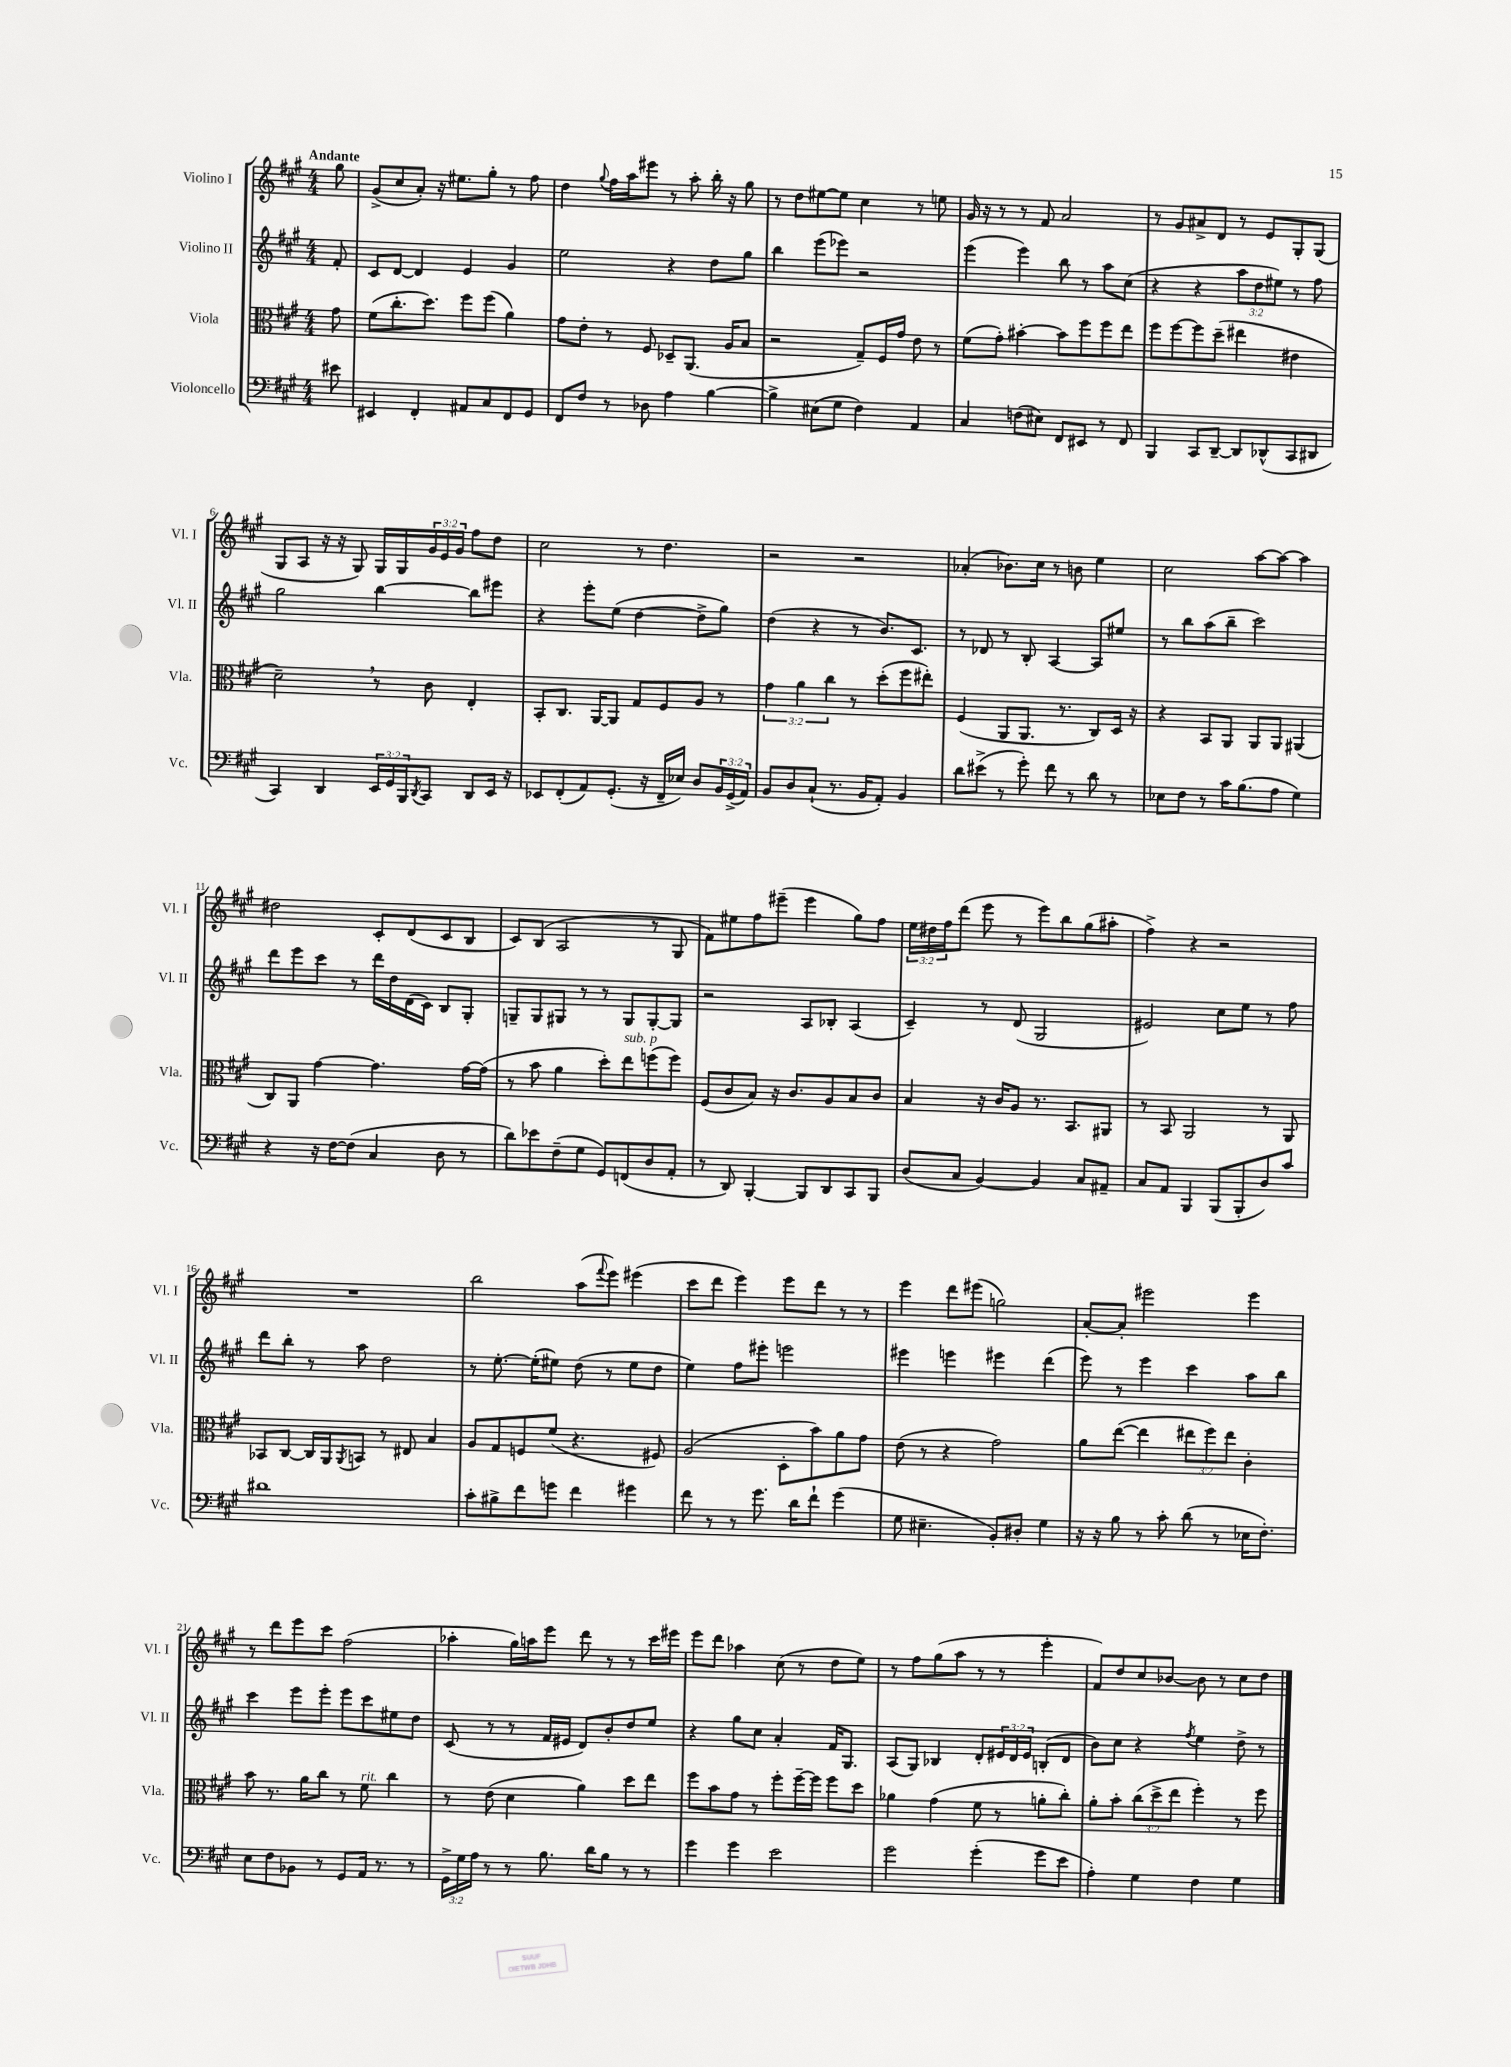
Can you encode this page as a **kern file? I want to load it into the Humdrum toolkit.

**kern	**kern	**kern	**kern
*part4	*part3	*part2	*part1
*staff4	*staff3	*staff2	*staff1
*I"Violoncello	*I"Viola	*I"Violino II	*I"Violino I
*I'Vc.	*I'Vla.	*I'Vl. II	*I'Vl. I
*clefF4	*clefC3	*clefG2	*clefG2
*k[f#c#g#]	*k[f#c#g#]	*k[f#c#g#]	*k[f#c#g#]
*M4/4	*M4/4	*M4/4	*M4/4
=	=	=	=
!	!	!	!LO:TX:a:B:t=Andante
8e#X\	8g#\	8f#'/	8gg#\
=1	=1	=1	=1
4EE#X/	(8f#\L	8c#/L	(8g#^/L
.	8.cc#'\	[8d/J	8cc#/
4FF#'/	.	4d/]	8a'/J)
.	8.dd\J)	.	.
.	.	.	16r
.	.	.	8.ee#X\L
8AA#X/L	8ff#\L	4e/	.
8C#/	(8ff#\J	.	8gg#'\J
8FF#/	4a\)	4g#/	8r
8GG#/J	.	.	8ff#\
=2	=2	=2	=2
8FF#/L	8g#\L	2ee\	4dd\
8F#/J	8e'\J	.	.
.	.	.	8qqgg#/
8r	8r	.	16ff#\LL
.	.	.	16aa\J
8D-X\	8F#/	.	8eee#X\J
4A\	8D-X~/L	4r	8r
.	(8.AA/J	.	8aa'\
[4B\	.	8dd\L	16bb'\
.	16A/KL	.	16r
.	8B/J	8gg#\J	8gg#\
=3	=3	=3	=3
4B^\]	2r	4bb\	8r
.	.	.	8dd\L
(8E#X\L	.	(8eee\L	[8ee#X\
8G#\J	.	8eee-X\J)	8ee#\J]
4F#\)	8G#~/L)	2r	4cc#\
.	16F#/L	.	.
.	16g#/JJ	.	.
4AA/	8e\	.	8r
.	8r	.	8een\
=4	=4	=4	=4
4C#/	(8f#\L	(4eee\	16g#/
.	.	.	16r
.	8g#'\J)	.	8r
(8Fn\L	[4b#X'\	4eee\)	8r
8E#X\J)	.	.	8f#/
8FF#/L	8b#\L]	8bb\	2a/
8EE#X/J	8ff#\	8r	.
8r	8ff#\	8aa\L	.
8FF#/	8ee\J	(8cc#\J	.
=5	=5	=5	=5
4BBB/	8ff#\L	4r	8r
.	[8ff#\	.	8g#/L
8CC#/L	8ff#\]	4r	8a#X^/
[8DD~/J	(8dd~\J	.	8d/J
8DD/L]	4ee#X\	12aa\L	8r
.	.	12dd\	.
(8DD-X^^/	.	.	8e/L
.	.	12ee#X\J)	.
8CC#/	4e#X\	8r	8G#'/
8DD#X/J	.	8ff#\	(8G#/J
!!LO:LB:g=z
=6	=6	=6	=6
4CC#/)	2d~,\)	2gg#\	8G#/L
.	.	.	8A/J
4DD/	.	.	16r
.	.	.	16r
.	.	.	8G#/)
24EE/LL	8r	[4bb\	16G#/LL
24GG#/	.	.	.
.	.	.	16G#/
24BBB/J	.	.	.
8qDD/	.	.	.
8CC#/J	8c#\	.	24g#/
.	.	.	24e/
.	.	.	24g#/JJ
8DD/L	4E'/	8bb\L]	8ff#\L
16EE/Jk	.	8eee#X\J	8dd\J
16r	.	.	.
=7	=7	=7	=7
8EE-X/L	8BB'/L	4r	2cc#\
(8FF#'/	8.C#/J	.	.
8AA/)	.	8eee'\L	.
.	[16AA/KL	.	.
(8.GG#'/J	8AA/J]	(8ee\J	.
.	8G#/L	[4dd\	8r
16r	.	.	.
16FF#~/LL	8F#/	.	4.dd\
16E-X/JJ)	.	.	.
8D/L	8A/J	8dd^\L]	.
24BB/L	8r	8gg#\J)	.
(24GG#^/	.	.	.
24AA/JJ)	.	.	.
=8	=8	=8	=8
8BB/L	6g#\	(4dd\	2r
8D/	.	.	.
.	6a\	.	.
(8C#`/J	.	4r	.
.	6cc#\	.	.
8.r	.	.	.
.	8r	8r	2r
16BB/KL	.	.	.
8AA'/J)	(8dd'\L	8.b/L)	.
4BB/	8ff#\	.	.
.	.	8.c#/J	.
.	8ee#X'\J)	.	.
=9	=9	=9	=9
8d\L	(4F#/	8r	(4a-X'/
(8e#X^\J	.	8d-X/	.
8r	8AA/L	8r	8.b-X\L)
8g#'\)	8.AA/J	8B'/	.
.	.	.	16cc#\Jk
8f#\	.	[4A/	8r
.	8.r	.	.
8r	.	.	8bn\
8d\	8C#/L)	8A/L]	4ee\
8r	16D/Jk	8ee#X/J	.
.	16r	.	.
=10	=10	=10	=10
8E-X\L	4r	8r	2cc#\
8F#\J	.	8bb\L	.
8r	8BB/L	(8aa\	.
16c#\KL	8AA/J	8bb~\J	.
(8.B\	.	.	.
.	8AA/L	2ccc#\)	[8aa\L
8A\J	8AA/J	.	8aa\J_
4G#\)	(4AA#X/	.	4aa\]
!!LO:LB:g=z
=11	=11	=11	=11
4r	8C#/L)	8ddd\L	2dd#X\
.	8AA/J	8eee\	.
16r	[4g#\	8ccc#\J	.
[16F#\KL	.	.	.
(8F#\J]	.	8r	.
4C#/	4.g#\]	16ddd\LL	8c#'/L
.	.	16dd\	.
.	.	(16d\	(8d/
.	.	16c#\JJ)	.
8D\	.	8B/L	8c#/
8r	[16g#\LL	8G#'/J	8B/J
.	(16g#\JJ]	.	.
=12	=12	=12	=12
8d\L)	8r	8Gn~/L	8c#/L)
8e-X\	8b\	8G/	(8B/J
(8F#~\	4a\	8G#X/J	2A/
8G#\J	.	8r	.
8GG#/L)	8dd'\L)	8r	.
!	!LO:TX:a:i:t=sub. p	!	!
(8FFn/	8ee\	8G#/L	.
8D/	(8ffn\	[8G#'/	8r
8AA'/J	8ff\J)	8G#/J]	8G#/
=13	=13	=13	=13
8r	(8F#/L	2r	8f#\L)
8DD/)	8c#/	.	8ee#X\
[4BBB'/	8B/J)	.	8ff#\
.	16r	.	(8eee#X~\J
.	8.c#/L	.	.
8BBB/L]	.	8A/L	4eee#\
8DD/	8A/	8B-X'/J	.
8CC#/	8B/	(4A/	8gg#\L)
8BBB/J	8c#/J	.	8ff#\J
=14	=14	=14	=14
(8D/L	4B/	4c#~/)	24ee\LL
.	.	.	24dd#X\
.	.	.	24ff#\J
8C#/J	.	.	(8ddd\J
[4BB/)	16r	8r	8eee\
.	16c#/KL	.	.
.	8A/J	(8d/	8r
4BB/]	8.r	2G#/	8eee\L)
.	.	.	8bb\
.	8.BB/L	.	.
8C#/L	.	.	(8gg#\
8AA#X~/J	8AA#X/J	.	8aa#X'\J
=15	=15	=15	=15
8C#/L	8r	2e#X/)	4ff#^\)
8AA/J	8BB/	.	.
4BBB/	2AA/	.	4r
(8BBB/L	.	8cc#\L	2r
8BBB'/	.	8ee\J	.
8D/)	8r	8r	.
8c#/J	8AA/	8ff#\	.
!!LO:LB:g=z
=16	=16	=16	=16
1d#X	8BB-X/L	8ddd\L	1r
.	[8C#/J	8bb'\J	.
.	16C#/LL]	8r	.
.	16AA/J	.	.
.	8qAA/	.	.
.	8BBn/J	8aa\	.
.	8r	2dd\	.
.	8E#X/	.	.
.	4B/	.	.
=17	=17	=17	=17
8c#'\L	8A/L	8r	2bb\
8B#X^\	8G#/	[8.ee'\	.
8f#\	8Fn/	.	.
.	.	(16ee'\KL]	.
8gn\J	(8f#/J	8ee#X\J)	.
4f#\	4.r	(8dd\	(8aa\L
.	.	.	8qqfff#/
.	.	8r	8eee\J)
4g#X\	.	8ee#\L	(4eee#X\
.	8F#X/)	8dd\J	.
=18	=18	=18	=18
8f#\	(2A/	4ee\)	8ccc#\L
8r	.	.	8ddd\J
8r	.	8ff#\L	4eee\)
8.g#\	.	8eee#X'\J	.
.	8D'\L	2eeen\	8eee\L
16d\KL	.	.	.
8f#`\J	8b\)	.	8ddd\J
(4g#\	8a\	.	8r
.	8g#\J	.	8r
=19	=19	=19	=19
8G#\	(8e\	4eee#X\	4eee\
4.E#X~\	8r	.	.
.	4r	4eeen\	8ddd\L
.	.	.	(8eee#X\J
8BB'/L)	2g#\)	4eee#X\	2ggn\)
8D#X'/J	.	.	.
4G#\	.	(4ddd\	.
=20	=20	=20	=20
16r	8a\L	8eee\)	[8a'/L
16r	.	.	.
8B\	([8ee\J	8r	8a'/J]
8r	4ee\]	4eee\	2eee#X\
8c#'\	.	.	.
(8d\	12ee#X\L	4ccc#\	.
.	12ff#\)	.	.
8r	.	.	.
.	12ee#\J	.	.
16E-X\KL	4c#'\	8aa\L	4eee#\
8.F#'\J)	.	.	.
.	.	8bb\J	.
!!LO:LB:g=z
=21	=21	=21	=21
8E\L	8b\	4ccc#\	8r
8F#\	8.r	.	8ddd\L
8BB-X\J	.	8eee\L	8eee\
.	16a\KL	.	.
8r	8cc#\J	8eee'\J	8ccc#\J
8GG#/L	8r	8eee\L	(2ff#\
!	!LO:TX:a:i:t=rit.	!	!
16AA/Jk	8f#\	8ccc#\	.
8.r	.	.	.
.	4cc#\	8ee#X\	.
8r	.	8dd\J	.
=22	=22	=22	=22
24GG#^\LL	8r	(8c#/	4aa-X'\
24G#\	.	.	.
24A\JJ	.	.	.
8r	(8e\	8r	.
8r	4d\	8r	16gg#\LL)
.	.	.	16aan\J
8.B\	.	16f#/LL	8eee\J
.	.	16e#X/JJ	.
.	4a\)	8d/L)	8ddd\
16d\KL	.	.	.
8B\J	.	8b'/	8r
8r	8dd\L	8dd/	8r
8r	8ee\J	8ee/J	16ccc#\LL
.	.	.	16eee#X\JJ
=23	=23	=23	=23
4g#\	8ff#\L	4r	8eee\L
.	8b\	.	8ddd\J
4g#\	8g#\J	8gg#\L	4aa-X\
.	8r	8cc#\J	.
2e\	8ff#'\L	4a'/	(8cc#\
.	[16ff#~\L	.	8r
.	16ff#\JJ]	.	.
.	8ff#\L	16f#/KL	8dd\L
.	.	8.G#/J	.
.	8dd\J	.	8ee\J)
=24	=24	=24	=24
2g#\	4a-X\	(8A/L	8r
.	.	8G#/J)	8ff#\L
.	(4g#\	4B-X/	(8gg#\
.	.	.	8aa\J
(4g#'\	8f#\	8d'/L	8r
.	8r	24e#X/L	8r
.	.	24d/	.
.	.	24e#/JJ	.
8g#\L	8an'\L	(8Bn'/L	4eee'\
8e\J	8cc#'\J)	8d/J	.
=25	=25	=25	=25
4A'\)	8a'\L	8b\L)	8f#/L)
.	8b'\J	8cc#\J	8dd/
4G#\	(12cc#\L	4r	8cc#/
.	12dd^\	.	.
.	.	.	[8b-X/J
.	12ee\J	.	.
.	.	8qff#/	.
4F#\	4ff#'\)	4ee\	8b-\]
.	.	.	8r
4G#\	8r	8dd^\	8cc#\L
.	8ff#\	8r	8dd\J
==	==	==	==
*-	*-	*-	*-
